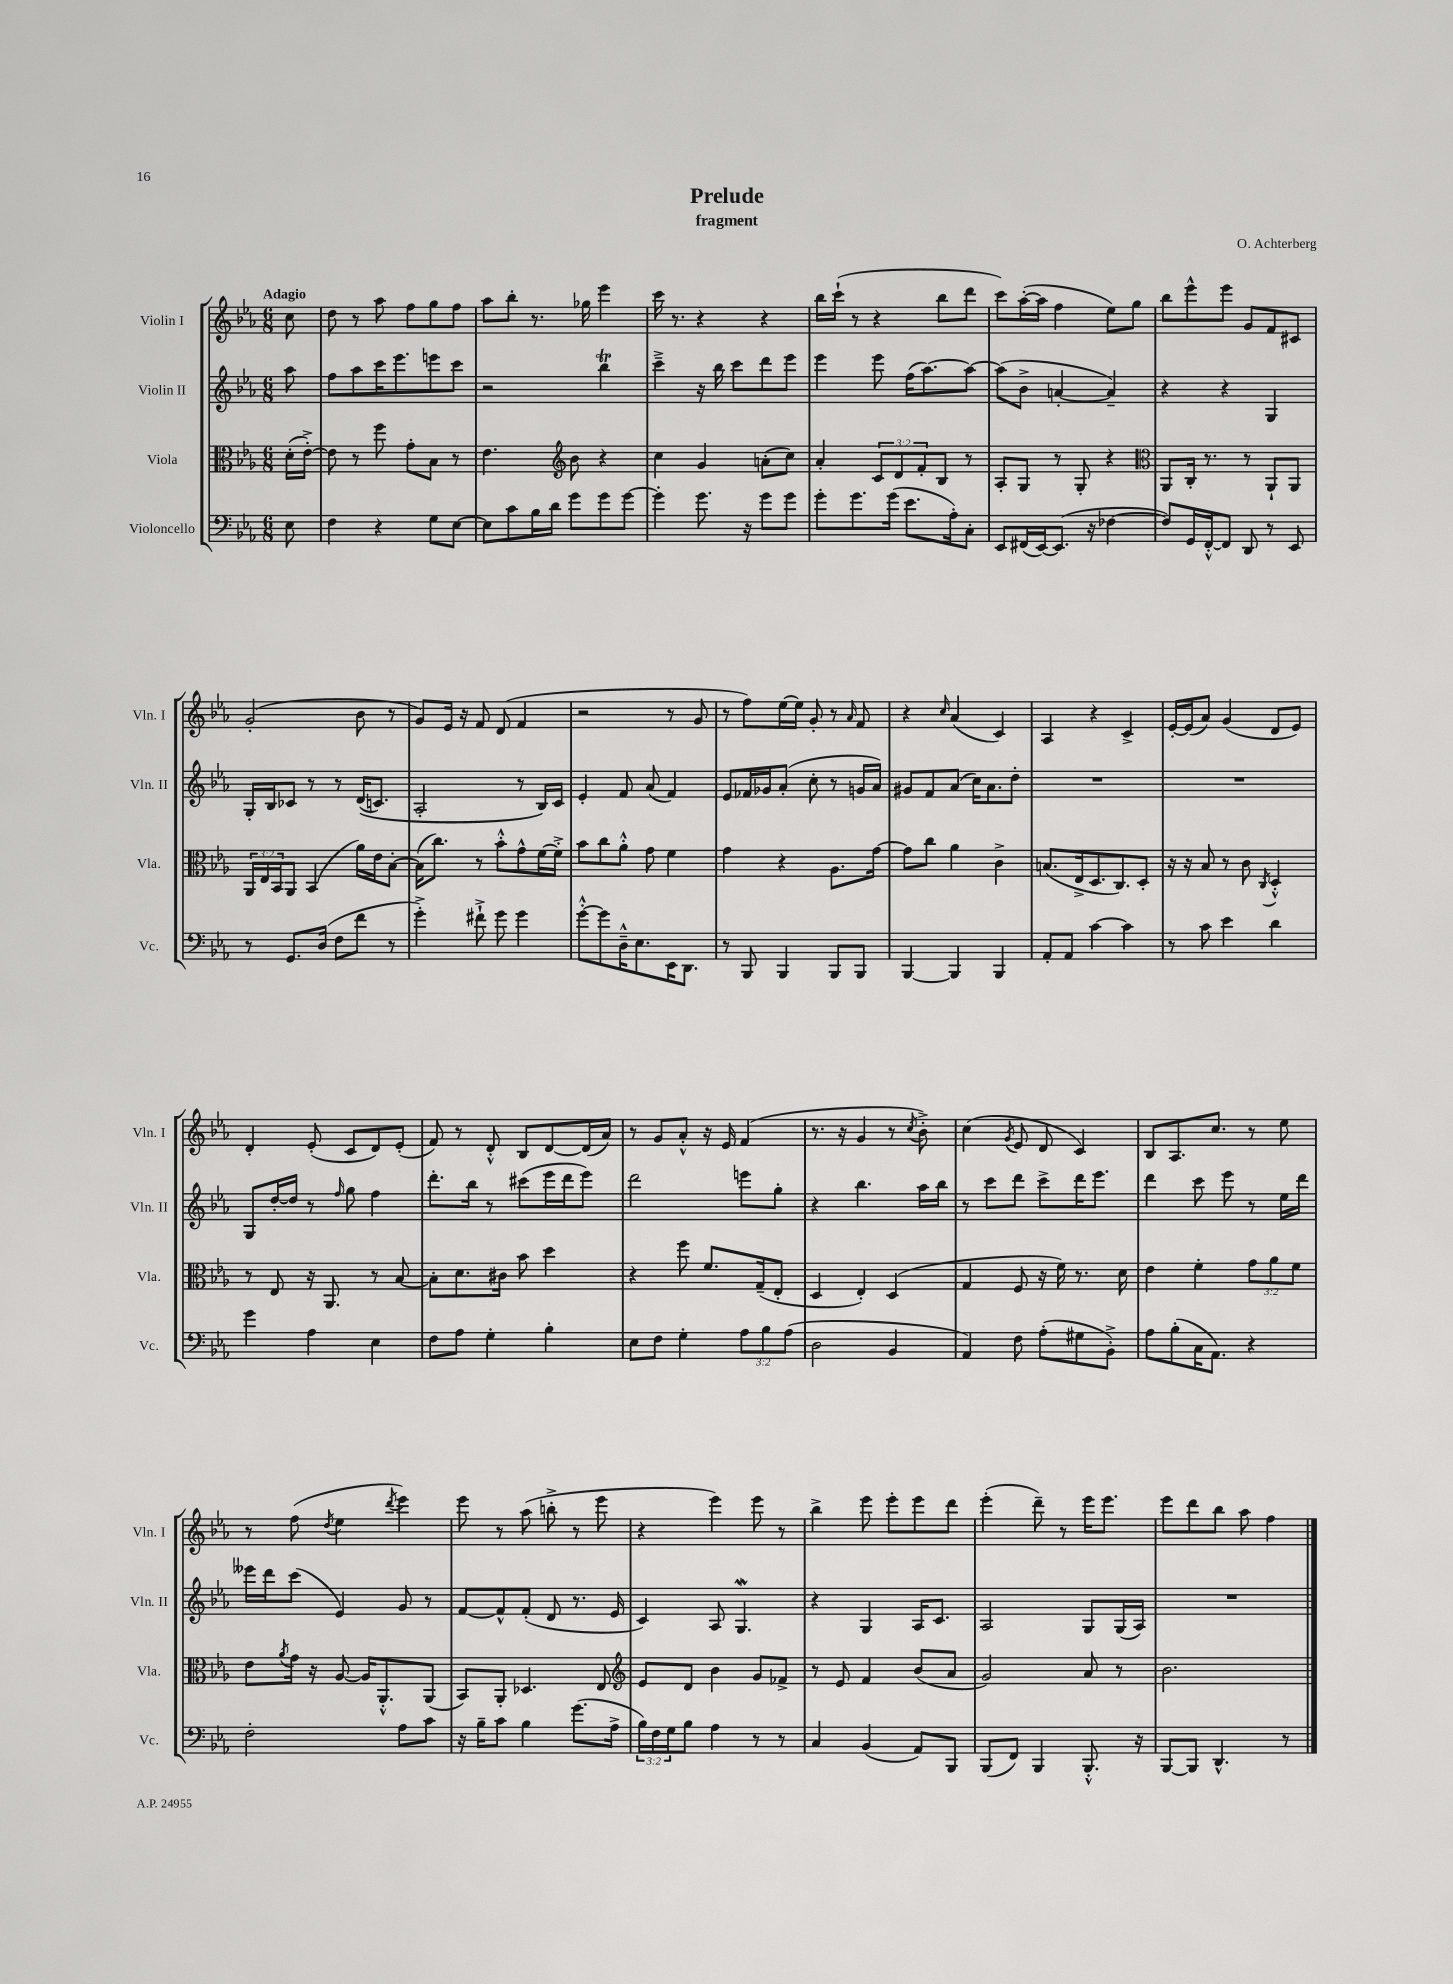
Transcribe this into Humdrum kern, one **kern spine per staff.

**kern	**kern	**kern	**kern
*staff4	*staff3	*staff2	*staff1
*clefF4	*clefC3	*clefG2	*clefG2
*k[b-e-a-]	*k[b-e-a-]	*k[b-e-a-]	*k[b-e-a-]
*M6/8	*M6/8	*M6/8	*M6/8
8E-\	(16d'\LL	8aa-\	8cc\
.	[16e-'^\JJ)	.	.
=	=	=	=
4F\	8e-\]	8ff\L	8dd\
.	8r	8aa-\	8r
4r	8ff\	16ccc\K	8aa-\
.	.	8.eee-\	.
.	8g'\L	.	8ff\L
8G\L	8B-\J	8eee\	8gg\
[8E-\J	8r	8ccc\J	8ff\J
=	=	=	=
8E-\]L	4.e-\	2r	8aa-\L
8c\	.	.	8bb-'\J
16B-\L	.	.	8.r
16d\JJ	.	.	.
*	*clefG2	*	*
8g\L	8b-\	.	.
.	.	.	16gg-\
8g\	4r	4bb-\	4eee-\
[8g\J	.	.	.
=	=	=	=
4g'\]	4cc\	4ccc~^\	16ccc\
.	.	.	8.r
8.g\	4g/	16r	4r
.	.	16bb-\	.
.	.	8ccc\L	.
16r	.	.	.
8g\L	(8a'\L	8ddd\	4r
8g\J	8cc\J)	8eee-\J	.
=	=	=	=
8g'\L	4a-'/	4eee-\	16bb-\LL
.	.	.	(16ccc`\JJ
8.g\	.	.	8r
.	12c/L	8eee-\	4r
(16g\Jk	.	.	.
.	12d/	.	.
8.e-\L	.	(16ff\LK	.
.	12f'/	.	.
.	.	[8.aa-\)	.
.	8B-/J	.	8bb-\L
16A-'\k)	.	.	.
8C'\J	8r	8aa-\_J	8ddd\J
=	=	=	=
8EE-/L	8A-'/L	(8aa-\]L	8ccc\L)
(16FF#/L	8G/J	8b-^\J	([16aa-'\L
[16EE-/J)	.	.	16aa-\]JJ
(8.EE-/]J	8r	[4a'/	4ff\
.	8G'/	.	.
16r	.	.	.
[4F-\	4r	4a~/])	8ee-\L)
.	.	.	8gg\J
=	=	=	=
*	*clefC3	*	*
8F-/]L)	8AA-/L	4r	8bb-\L
16GG/L	16C'/Jk	.	8eee-^^\
[16FF'^^/J	8.r	.	.
8FF/]J	.	4r	8eee-\J
8DD/	8r	.	8g/L
8r	8AA-`/L	4G/	8f/
8EE-/	8AA-/J	.	8c#/J
=	=	=	=
8r	24AA-/LL	16G'/LL	(2g'/
.	24E-/	.	.
.	.	16B-/J	.
.	24BB-/J	.	.
8.GG/L	8AA-/J	8c-/J	.
.	(4BB-/	8r	.
(16D/Jk	.	.	.
8F\L	.	8r	.
8f\J	16a-\LL)	&((16d/LK	8b-\
.	16e-\J	8.c/J)	.
8r	[8B-'\J	.	8r
=	=	=	=
4g'^\)	(16B-\]LK	2A-'/	8g/L)
.	8.cc\J)	.	.
.	.	.	16e-/Jk
.	.	.	16r
8f#`^\	8r	.	8f/
8g\	8b-'^^\L	.	(8d/
4g\	8g^^\	8r	4f/
.	[16f\L	16B-/LL&)	.
.	16f'^\]JJ	16c/JJ	.
=	=	=	=
[8g'^^\L	8b-\L	4e-'/	2r
8g\]	8cc\	.	.
16D~^^\K	8a-'^^\J	8f/	.
8.E-\	.	.	.
.	8g\	(8a-/	.
16EE-\K	4f\	4f/)	8r
8.DD\J	.	.	.
.	.	.	8g/
=	=	=	=
8r	4g\	8e-/L	8r
8BBB-/	.	16f-/L	8ff\L)
.	.	16g-/J	.
4BBB-/	4r	(8a-'/J	[16ee-\L
.	.	.	16ee-\]JJ
.	.	8cc'\	8g'/
8BBB-/L	8.A-\L	8r	8r
.	.	.	16qqa-/
8BBB-/J	.	16g/LL	8f/
.	[16g\Jk	16a-/JJ)	.
=	=	=	=
[4BBB-/	8g\]L	8g#/L	4r
.	8cc\J	8f/	.
.	.	.	16qqcc/
4BBB-/]	4a-\	(8a-/J	(4a-/
.	.	16cc\LK)	.
.	.	8.a-\	.
4BBB-/	4c^\	.	4c/)
.	.	8dd'\J	.
=	=	=	=
8AA-'/L	(8.B/L	2.r	4A-/
8AA-/J	.	.	.
.	16E-^/k	.	.
[4c\	8.D/	.	4r
.	8.C/)	.	.
4c\]	.	.	4c^/
.	8D'/J	.	.
=	=	=	=
8r	16r	2.r	[16e-'/LL
.	16r	.	(16e-/]J
8c\	8B-/	.	8a-/J)
4e-\	8r	.	(4g/
.	8c\	.	.
.	8qC/	.	.
4d\	4D'^^/	.	8d/L
.	.	.	8e-/J)
=	=	=	=
4g\	8r	8G/L	4d'/
.	8E-/	[16dd'/L	.
.	.	16dd/]JJ	.
4A-\	16r	8r	(8e-'/
.	8.AA-/	.	.
.	.	16qqff/	.
.	.	8gg\	8c/L
4E-\	8r	4ff\	8d/)
.	[8B-/	.	(8e-'/J
=	=	=	=
8F\L	8B-'\]L	8.ddd'\L	8f/)
8A-\J	8.d\	.	8r
.	.	16bb-\Jk	.
4G'\	.	8r	8d'^^/
.	16c#\Jk	.	.
.	8b-\	(8ccc#\L	8B-/L
4B-'\	4dd\	16eee-\L	[8d/
.	.	16ddd\J	.
.	.	8eee-\J)	(16d/]L
.	.	.	16a-/JJ)
=	=	=	=
8E-\L	4r	2ddd\	8r
8F\J	.	.	8g/L
4G'\	8ff\	.	8a-'^^/J
.	8.f/L	.	16r
.	.	.	16e-/
12A-\L	.	8eee\L	(4f/
.	(16G~/k	.	.
12B-\	.	.	.
.	8E-'/J	8gg'\J	.
(12A-\J	.	.	.
=	=	=	=
2D\	4D/	4r	8.r
.	.	.	16r
.	4E-'/)	4.bb-\	4g/
4BB-/	(4D/	.	8r
.	.	.	8qcc/
.	.	16aa-\LL	8b-'^\)
.	.	16bb-\JJ	.
=	=	=	=
4AA-/)	4G/	8r	(4cc\
.	.	8ccc\L	.
.	.	.	8qg/
8F\	8F/	8ddd\J	8e-/
(8A-'\L	16r	8ccc^\L	8d/
.	16f\)	.	.
8G#\	8.r	16ddd\K	4c/)
.	.	8.eee-\J	.
8BB-'^\J)	.	.	.
.	16d\	.	.
=	=	=	=
8A-\L	4e-\	4ddd\	8B-/L
(8B-'\	.	.	8.A-/
16C\K	4f'\	8ccc\	.
8.AA-\J)	.	.	8.cc/J
.	.	8eee-\	.
4r	12g\L	8r	8r
.	12a-\	.	.
.	.	16ee-\LL	8ee-\
.	12f\J	.	.
.	.	16ddd\JJ	.
=	=	=	=
2F'\	8e-\L	16eee--\LL	8r
.	.	16ddd\J	.
.	8qa-/	.	.
.	16g\Jk	(8ccc\J	(8ff\
.	16r	.	.
.	.	.	8qdd/
.	[8A-/	4e-/)	4ee-\
.	16A-/]LK	.	.
.	8.AA-'^^/	.	.
.	.	.	8qddd/
8A-\L	.	8g/	4eee-\)
8c\J	(8AA-/J	8r	.
=	=	=	=
16r	8BB-/L)	[8f/L	8eee-\
16B-~\LK	.	.	.
8c\J	8AA-'/J	8f^^/]	8r
4B-\	4.D-/	(8f'/J	(8aa-\
.	.	8d/	8bb'^\
(8.g\L	.	8.r	8r
.	8E-/	.	8eee-\
16A-^\Jk	.	16e-/	.
=	=	=	=
*	*clefG2	*	*
24B-\LL)	8e-/L	4c/)	4r
24F\	.	.	.
24G\J	.	.	.
8B-\J	8d/J	.	.
4A-\	4b-\	8A-/	4eee-\)
.	.	4.G/	.
8r	8g/L	.	8eee-\
8r	8f-^/J	.	8r
=	=	=	=
4C/	8r	4r	4bb-^\
.	8e-/	.	.
(4BB-/	4f/	4G/	8eee-\
.	.	.	8eee-'\L
8AA-/L)	(8b-/L	16A-/LK	8eee-\
.	.	8.c/J	.
8BBB-/J	8a-/J	.	8ddd\J
=	=	=	=
(8BBB-/L	2g/)	2A-/	(4eee-'\
8FF/J)	.	.	.
4BBB-/	.	.	8ddd~\)
.	.	.	8r
8.BBB-'^^/	8a-/	8G/L	16eee-\LK
.	.	.	8.eee-\J
.	8r	(16G/L	.
16r	.	16A-/JJ)	.
=	=	=	=
[8BBB-/L	2.b-\	2.r	8eee-\L
8BBB-/]J	.	.	8ddd\
4.DD^^/	.	.	8bb-\J
.	.	.	8aa-\
.	.	.	4ff\
8r	.	.	.
==	==	==	==
*-	*-	*-	*-
